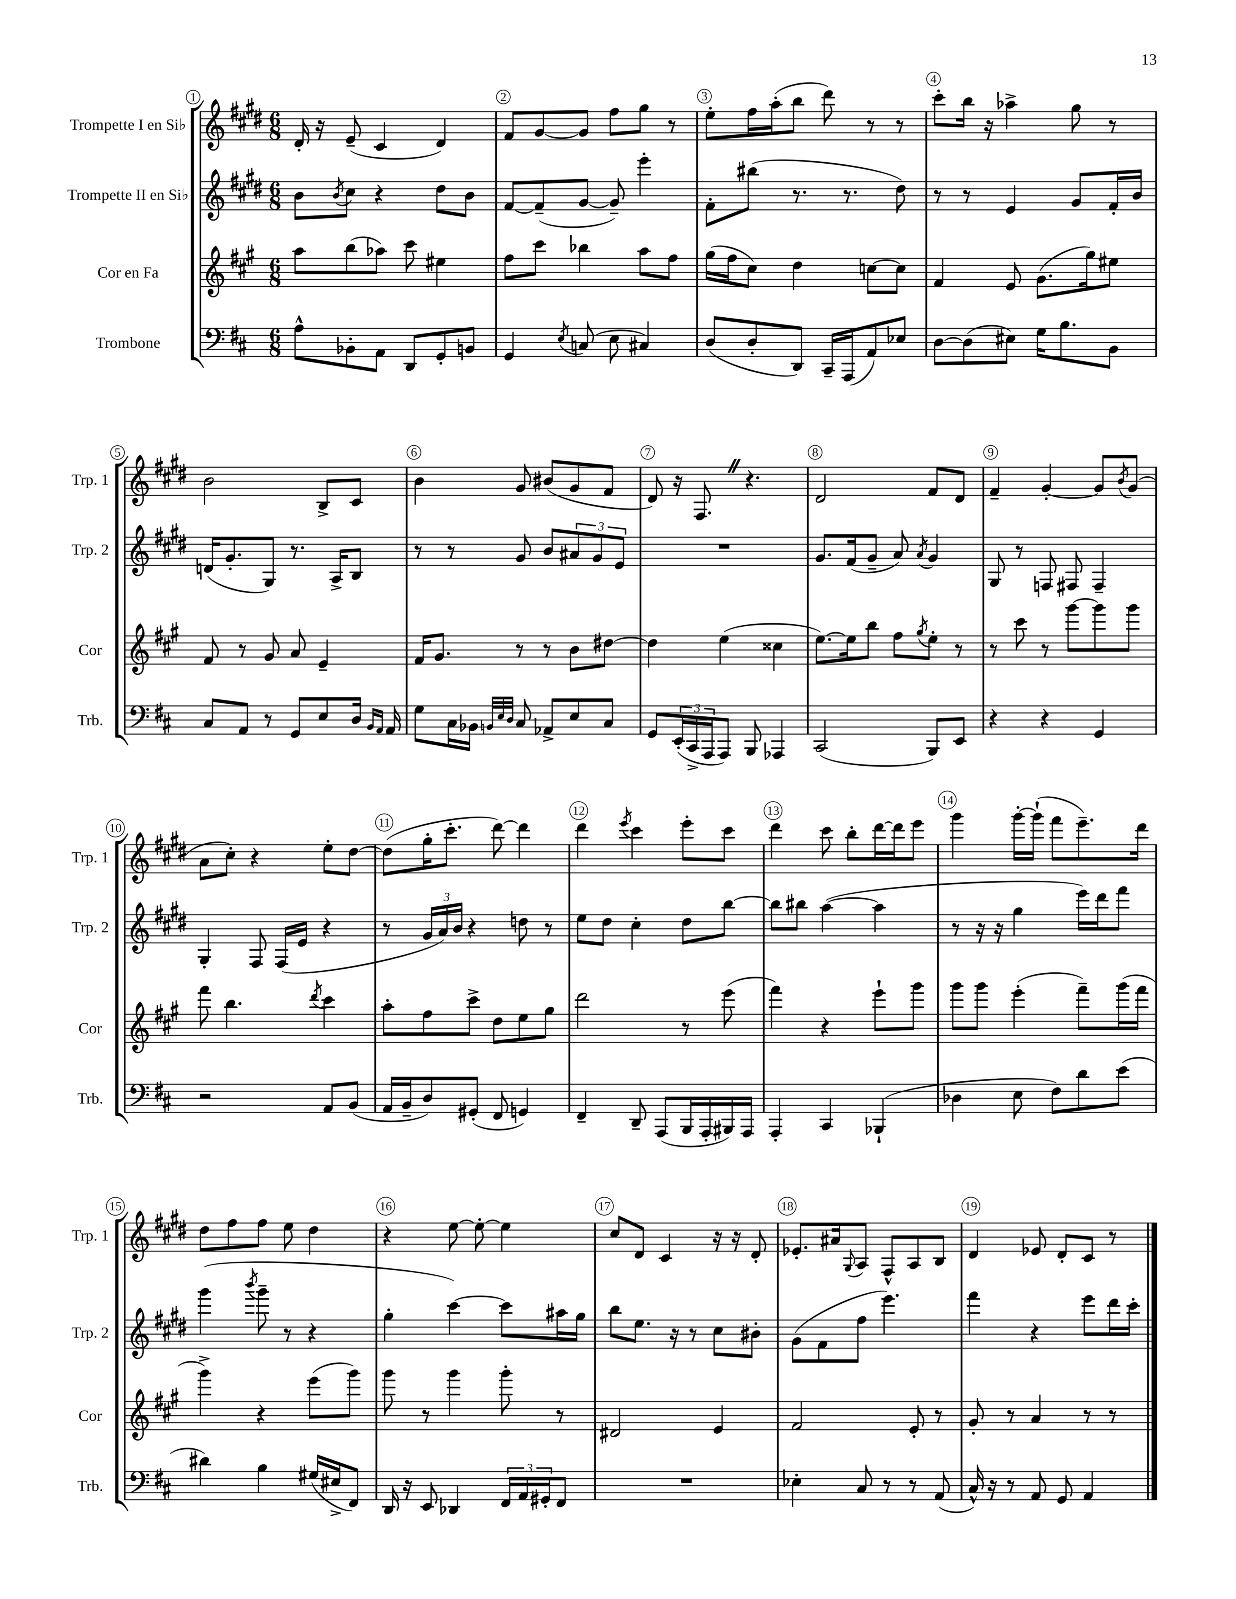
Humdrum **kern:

**kern	**kern	**kern	**kern
*part4	*part3	*part2	*part1
*staff4	*staff3	*staff2	*staff1
*I"Trombone	*I"Cor en Fa	*I"Trompette II en Si♭	*I"Trompette I en Si♭
*I'Trb.	*I'Cor	*I'Trp. 2	*I'Trp. 1
*clefF4	*clefG2	*clefG2	*clefG2
*k[f#c#]	*k[f#c#g#]	*k[f#c#g#d#]	*k[f#c#g#d#]
*M6/8	*M6/8	*M6/8	*M6/8
=1	=1	=1	=1
8A^^\L	8aa\L	8b\L	16d#'/
.	.	.	16r
.	.	8qb/	.
8BB-X'\	(8bb\	8cc#\J	(8e~/
8AA\J	8aa-X\J)	4r	4c#/
8DD/L	8ccc#\	.	.
8GG'/	4ee#X\	8dd#\L	4d#/)
8BBn/J	.	8b\J	.
=2	=2	=2	=2
4GG/	8ff#\L	[8f#/L	8f#/L
.	8ccc#\J	(8f#~/]	[8g#/
8qE/	.	.	.
(8Cn/	4bb-X\	[8g#/J	8g#/J]
8E\	.	8g#~/])	8ff#\L
4C#X/)	8aa\L	4eee'\	8gg#\J
.	8ff#\J	.	8r
=3	=3	=3	=3
(8D/L	(16gg#\LL	8f#'\L	8ee'\L
.	16ff#\J	.	.
8D'/	8cc#\J)	(8bb#X\J	16ff#\L
.	.	.	(16aa'\J
8DD/J)	4dd\	8.r	8bb\J
16CC#~/LL	.	.	8ddd#\)
(16AAA/J	.	8.r	.
8AA/)	[8ccn\L	.	8r
8E-X/J	8cc\J]	8dd#\)	8r
=4	=4	=4	=4
[8D\L	4f#/	8r	8ccc#'\L
(8D\]	.	8r	16bb\Jk
.	.	.	16r
8E#X\J)	8e/	4e/	4aa-X^\
16G\KL	(8.g#\L	.	.
8.B\	.	.	.
.	.	8g#/L	8gg#\
.	16gg#\k)	.	.
8BB\J	8ee#X\J	16f#'/L	8r
.	.	16b/JJ	.
!!LO:LB:g=z
=5	=5	=5	=5
8C#/L	8f#/	(16dn/KL	2b\
.	.	8.g#'/	.
8AA/J	8r	.	.
8r	8g#/	8G#/J)	.
8GG/L	8a/	8.r	.
8E/	4e~/	.	8B^/L
.	.	16A^/KL	.
16D/Jk	.	8B/J	8c#/J
16qqBB/LL	.	.	.
16qqAA/JJ	.	.	.
16AA/	.	.	.
=6	=6	=6	=6
8G\L	16f#/KL	8r	4b\
.	8.g#/J	.	.
16C#\L	.	8r	.
16BB-X\JJ	.	.	.
32qqBBn/LLL	.	.	.
32qqE/	.	.	.
32qqD/JJJ	.	.	.
8C#/	8r	8g#/	8g#/
8AA-X^/L	8r	8b/L	(8b#X/L
8E/	8b\L	12a#X/	8g#/
.	.	12g#/	.
8C#/J	[8dd#X\J	.	8f#/J
.	.	12e/J	.
=7	=7	=7	=7
8GG/L	4dd#\]	2.r	8d#/)
(24EE'/L	.	.	16r
24CC#^/	.	.	.
.	.	.	8.F#Z/
24AAA/J	.	.	.
8AAA/J)	(4ee\	.	.
8BBB/	.	.	4.r
4AAA-X/	4cc##X\	.	.
=8	=8	=8	=8
(2CC#/	[8.ee\L)	8.g#/L	2d#/
.	16ee\k]	(16f#/k	.
.	8bb\J	8g#~/J	.
.	8ff#\L	8a/)	.
.	8qgg#/	8qa/	.
8BBB/L)	8ee'\J	4g#/	8f#/L
8EE/J	8r	.	8d#/J
=9	=9	=9	=9
4r	8r	8G#/	4f#~/
.	8ccc#\	8r	.
4r	8r	8Fn/	[4g#'/
.	[8ggg#\L	8F#X/	.
4GG/	8ggg#\]	4F#~/	8g#/L]
.	.	.	8qb/
.	8ggg#\J	.	(8g#/J
!!LO:LB:g=z
=10	=10	=10	=10
2r	8fff#\	4G#'/	8a\L
.	4.bb\	.	8cc#'\J)
.	.	8F#/	4r
.	.	(16F#/LL	.
.	.	16e/JJ	.
.	8qddd/	.	.
8AA/L	4ccc#\	4r	8ee'\L
(8BB/J	.	.	[8dd#\J
=11	=11	=11	=11
16AA/LL	8aa'\L	8r	(8dd#\L]
16BB~/J	.	.	.
8D/)	8ff#\	24g#/LL	16gg#'\K
.	.	24a/)	.
.	.	.	8.ccc#'\J
.	.	24b/JJ	.
(8GG#X'/J	8ccc#^\J	4r	.
8FF#/	8dd\L	.	[8ddd#\)
4GGn/)	8ee\	8ddn\	4ddd#\]
.	8gg#\J	8r	.
=12	=12	=12	=12
4FF#~/	2ddd\	8ee\L	4ddd#\
.	.	8dd#\J	.
.	.	.	8qeee/
8DD~/	.	4cc#'\	4ccc#\
(8AAA/L	.	.	.
16BBB/L	8r	8dd#\L	8eee'\L
16AAA'/	.	.	.
16BBB#X/)	(8eee\	[8bb\J	8ccc#\J
16AAA/JJ	.	.	.
=13	=13	=13	=13
4AAA'/	4fff#\)	8bb\L]	4ddd#\
.	.	8bb#X\J	.
4CC#/	4r	([4aa\	8ccc#\
.	.	.	8bb'\L
(4BBB-X`/	8eee`\L	4aa\]	[16ddd#\L
.	.	.	16ddd#\J]
.	8ggg#\J	.	8eee\J
=14	=14	=14	=14
4D-X\	8ggg#\L	8r	4ggg#\
.	8ggg#\J	16r	.
.	.	16r	.
8E\	(4eee'\	4gg#\	[16ggg#'\LL
.	.	.	(16ggg#`\JJ]
8F#\L)	.	.	8fff#\L
8d\	8fff#~\L)	16eee\LL)	8.eee~\)
.	.	16ddd#\J	.
(8e\J	(16ggg#\L	8fff#\J	.
.	16fff#\JJ	.	16ddd#\Jk
!!LO:LB:g=z
=15	=15	=15	=15
4d#X\)	4ggg#^\)	(4ggg#\	8dd#\L
.	.	.	8ff#\
.	.	8qbbb/	.
4B\	4r	8ggg#~\	8ff#\J
.	.	8r	8ee\
(16G#X/LL	(8eee\L	4r	4dd#\
16E#X^/J	.	.	.
8FF#/J)	8ggg#\J)	.	.
=16	=16	=16	=16
16DD/	8ggg#\	4gg#'\	4r
16r	.	.	.
8EE/	8r	.	.
4DD-X/	4ggg#\	[4ccc#\)	[8ee\
.	.	.	8ee'\_
24FF#/LL	8ggg#'\	8ccc#\L]	4ee\]
24AA/	.	.	.
24GG#X'/J	.	.	.
8FF#/J	8r	16aa#X\L	.
.	.	16gg#\JJ	.
=17	=17	=17	=17
2.r	2d#X/	8bb\L	8cc#/L
.	.	8.ee\J	8d#/J
.	.	.	4c#/
.	.	16r	.
.	.	8r	.
.	4e/	8cc#\L	16r
.	.	.	16r
.	.	8b#X'\J	8d#'/
=18	=18	=18	=18
4E-X'\	2f#/	(8g#\L	8.e-X'/L
.	.	8f#\	.
.	.	.	16a#X/k
.	.	.	8qqG#/
8C#/	.	8ff#\J	8A/J
8r	.	4.eee\)	8F#^^/L
8r	8e'/	.	8A/
(8AA/	8r	.	8B/J
=19	=19	=19	=19
16C#^^/)	8g#'/	4fff#\	4d#/
16r	.	.	.
8r	8r	.	.
8AA/	4a/	4r	8e-X/
8GG/	.	.	8d#'/L
4AA/	8r	8eee\L	8c#/J
.	8r	16ddd#\L	8r
.	.	16ccc#'\JJ	.
==	==	==	==
*-	*-	*-	*-
